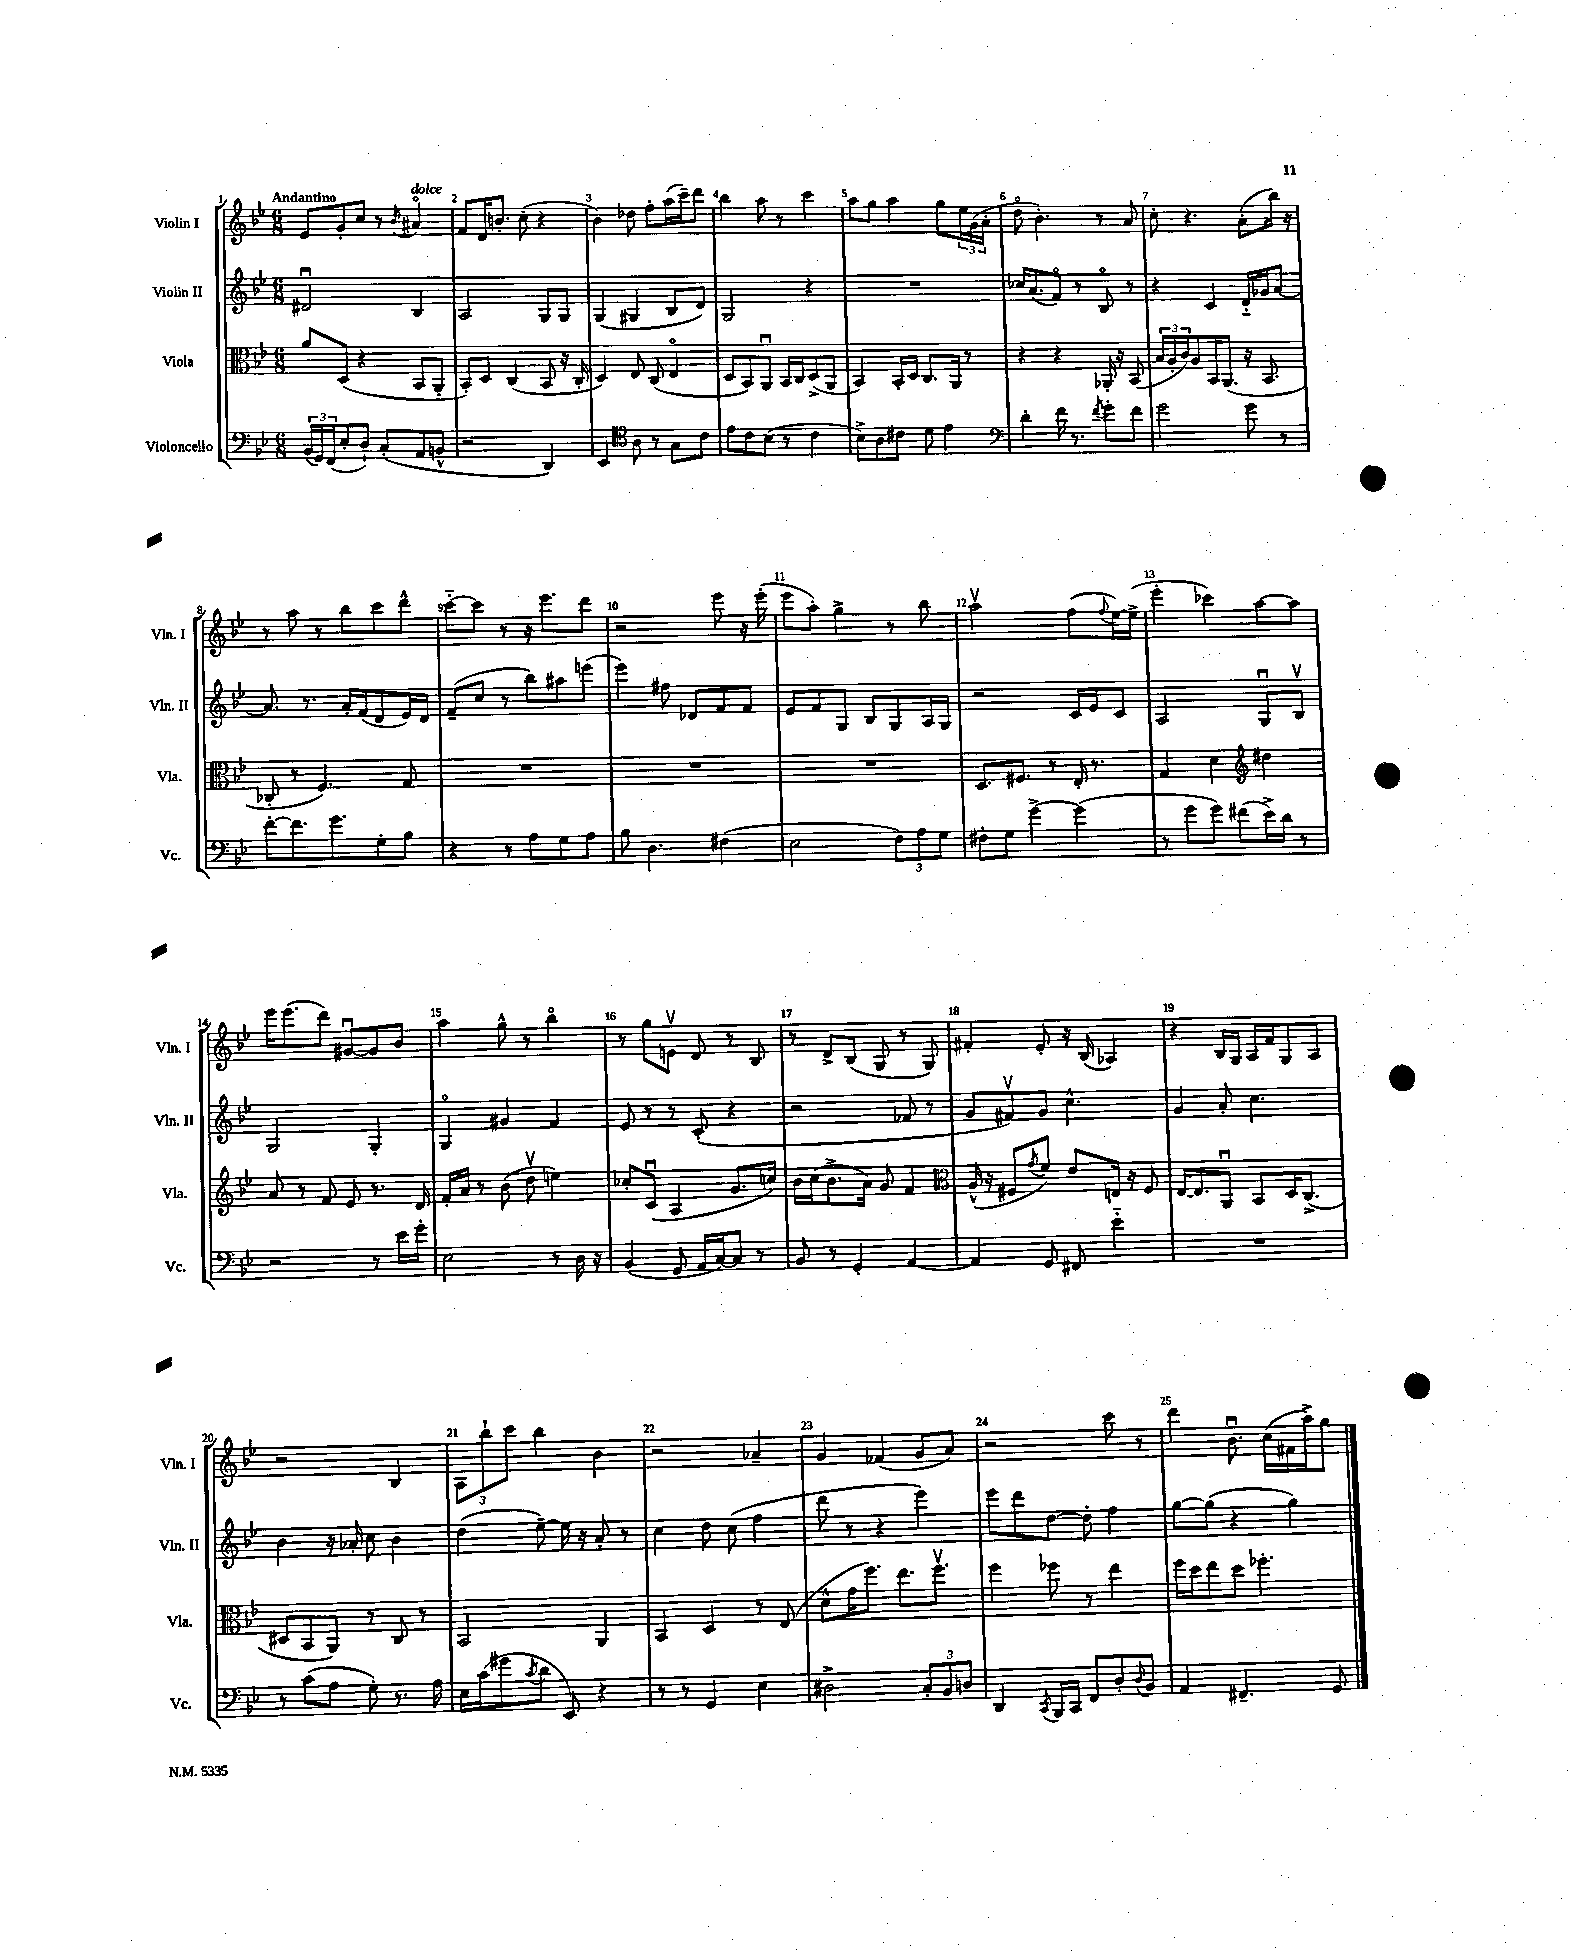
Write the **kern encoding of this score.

**kern	**kern	**kern	**kern
*staff4	*staff3	*staff2	*staff1
*clefF4	*clefC3	*clefG2	*clefG2
*k[b-e-]	*k[b-e-]	*k[b-e-]	*k[b-e-]
*M6/8	*M6/8	*M6/8	*M6/8
(24BB-/LL	8a/L	2d#u/	8e-/L
24GG/)	.	.	.
(24FF/J	.	.	.
8E-'/	(8D/J	.	8g'/
8D`/J)	4r	.	8cc/J
(8C'/L	.	.	8r
.	.	.	8qb-/
8AA/	8BB-/L	4B-/	4a#o/
8BB^^/J	8AA'/J	.	.
=	=	=	=
2r	8BB-'/L)	2A/	8f/L
.	8D/J	.	16d/K
.	.	.	8.b'/J
.	(4C/	.	.
.	.	.	(8cc'\
4DD/)	8BB-/	8G/L	4r
.	16r	8G/J	.
.	16C'/	.	.
=	=	=	=
4EE-/	4D/)	(4G/	4b-\)
*clefC4	*	*	*
8A\	8E-/	4G#/	8dd-\
8r	(8C/	.	8ff'\L
8G\L	4E-o/	8B-/L	(16aa\L
.	.	.	16ccc~\J)
8c\J	.	8d/J)	8ddd\J
=	=	=	=
8e-\L	8D/L	2G/	4bb-\
8c\	8BB-/)	.	.
(8B-\J	8AAu/J	.	8aa\
8r	16BB-/LL	.	8r
.	16C/J	.	.
4c\	(8D^/	4r	4ccc\
.	8AA/J	.	.
=	=	=	=
8B-^\L)	4BB-/)	2.r	8aa\L
8A\	.	.	8gg\J
8c#\J	16BB-'/LL	.	4aa\
.	16D/JJ	.	.
8d\	8.C/L	.	.
4e-\	.	.	8gg\L
.	16AA/Jk	.	.
.	8r	.	24ee-\L
.	.	.	(24g\
.	.	.	24a'\JJ
=	=	=	=
*clefF4	*	*	*
4d'\	4r	16cc-/LK	8ddo\
.	.	(8.a/	.
.	.	.	4.b-'\)
16f\	4r	8fo/J)	.
8.r	.	.	.
.	.	8r	.
8qf/	.	.	.
8g'\L	16AA-'/	8B-o/	8r
.	16r	.	.
8f\J	(8BB-/	8r	8a/
=	=	=	=
2g\	24B-/LL	4r	8cc'\
.	24A'/	.	.
.	24c/J)	.	.
.	8A/	.	4.r
.	16BB-/K	4c/	.
.	(8.AA/J	.	.
8g\	16r	16d'~/LL	(8a'\L
.	8.BB-/	16g-/J	.
8r	.	[8a/J	16bb-\Jk)
.	.	.	16r
=	=	=	=
[8f'\L	8C-'/	8.a/]	8r
8.f\]	8r	.	8aa\
.	.	8.r	.
.	4.F/)	.	8r
8.g\	.	.	.
.	.	16a'/LL	8bb-\L
.	.	(16f/J	.
8G'\	.	8d/	8ccc\
8B-\J	8G/	16e-/L)	8ddd^^\J
.	.	16d/JJ	.
=	=	=	=
4r	2.r	(8f~/L	[8ccc'~\L
.	.	8cc/J	8ccc\]J
8r	.	8r	8r
8A\L	.	8bb-\L)	16r
.	.	.	8.eee-\L
8G\	.	8aa#\	.
8A\J	.	(8eee\J	8ddd\J
=	=	=	=
8B-\	2.r	4eee-\)	2r
4.D\	.	.	.
.	.	8ff#\	.
.	.	8d-/L	.
(4F#\	.	8f/	8eee-\
.	.	8f/J	16r
.	.	.	(16eee-'\
=	=	=	=
2E-\	2.r	8e-/L	8eee-\L
.	.	8f/	8aa'\J)
.	.	8G/J	4gg^\
.	.	8B-/L	.
12F\L)	.	8G/	8r
12A\	.	.	.
.	.	16A/L	8bb-\
12G\J	.	.	.
.	.	16G/JJ	.
=	=	=	=
8F#'\L	8.D/L	2r	2aav\
8G\J	.	.	.
.	8.F#/J	.	.
[4g^\	.	.	.
.	8r	.	.
(4g\]	16E-'/	16c/LL	(8ff\L
.	8.r	16e-/J	.
.	.	.	8qqff/
.	.	8c/J	[16ee-\L)
.	.	.	(16ee-^\]JJ
=	=	=	=
8r	4G/	2A/	4eee-'\
8g\L	.	.	.
8g\J)	4d\	.	4ccc-\)
(8f#\L	.	.	.
*	*clefG2	*	*
16e-^\L)	4dd#\	8Gu/L	[8aa\L
16d\JJ	.	.	.
8r	.	8B-v/J	8aa\]J
=	=	=	=
2r	8a/	2G/	16eee-\LK
.	.	.	(8.eee-\
.	8r	.	.
.	8f/	.	8ddd\J)
.	8e-/	.	[8g#u/L
8r	8.r	4G'/	8g#/]
16e-\LL	.	.	8b-/J
16g'\JJ	16d/	.	.
=	=	=	=
2E-\	16f'/LL	4Go/	4aa\
.	16a/JJ	.	.
.	8r	.	.
.	(8b-\	4g#/	8gg^^\
.	8ddv\	.	8r
8r	4ee\)	4f/	4bb-o\
16D\	.	.	.
16r	.	.	.
=	=	=	=
(4BB-/	8cc-'/L	8e-/	8r
.	(8cu/J	8r	8gg\L
8GG/	4A/	8r	8ev\J
16AA/LL	.	(8c'/	8d/
[16C/J)	.	.	.
8C/]J	8.g/L	4r	8r
8r	.	.	8B-/
.	16cc/Jk)	.	.
=	=	=	=
8BB-/	16b-\LL	2r	8r
.	(16cc\J	.	.
8r	8.b-^\	.	8d^/L
4GG'/	.	.	(8B-/J
.	16a\Jk)	.	.
.	8g/	.	8G/
[4AA/	4f/	8f-/	8r
.	.	8r	8G/)
=	=	=	=
*	*clefC3	*	*
4AA/]	(16A^^/	8g/L	4f#'/
.	16r	.	.
.	8F#/L	8f#v/)	.
.	8qg/	.	.
8GG/	8f/J)	8g/J	8e-'/
8FF#/	8e-/L	4.cc^^\	16r
.	.	.	(16B-/
4e-'~\	16E/Jk	.	4A-/)
.	16r	.	.
.	8F#/	.	.
=	=	=	=
2.r	[16E-/LK	4g/	4r
.	8.E-/]	.	.
.	8AAu/J	8a'/	16B-/LL
.	.	.	16G/JJ
.	8BB-/L	4.cc\	16A/LL
.	.	.	16f/J
.	16D/K	.	8G/
.	(8.C^/J	.	.
.	.	.	8A/J
=	=	=	=
8r	8D#/L	4b-\	2r
(8c\L	8BB-/	.	.
8A\J	8AA/J)	16r	.
.	.	16a-'/	.
8G'\)	8r	8cc\	.
8.r	8C/	4b-\	4B-/
.	8r	.	.
16A\	.	.	.
=	=	=	=
16E-\LL	2BB-/	(4dd\	12A\L
(16c\J	.	.	.
.	.	.	12bb-`\
8g#\	.	.	.
.	.	.	12ccc\J
8qc/	.	.	.
8d\J	.	[8ee-~\)	4bb-\
8EE-/)	.	16ee-\]	.
.	.	16r	.
4r	4AA/	8a'/	4b-\
.	.	8r	.
=	=	=	=
8r	4BB-/	4cc\	2r
8r	.	.	.
4GG/	4D/	8dd\	.
.	.	(8cc\	.
4E-\	8r	4ff\	4a-~/
.	(8E-/	.	.
=	=	=	=
2D#^\	8d^^\L	8ddd\	4g/
.	16g\K	8r	.
.	8.ff\J)	.	.
.	.	4r	(4f-/
.	8.ee-\L	.	.
12C'/L	.	4eee-\)	8g/L
.	8.ffv\J	.	.
12BB-/	.	.	.
.	.	.	8a/J)
12D/J	.	.	.
=	=	=	=
4DD/	4ff\	8eee-\L	2r
.	.	8ddd\	.
8qCC/	.	.	.
16BBB-/LL	8ff-\	[8dd\J	.
16CC/JJ	.	.	.
8FF/L	8r	8dd'\]	.
8D'/	4ee-\	4ff\	8ccc\
8qqD/	.	.	.
8BB-/J	.	.	8r
=	=	=	=
4AA/	16ff\LL	[8gg\L	4ddd\
.	16dd\J	.	.
.	8ee-\	(8gg\]J	.
4.FF#~/	8dd\J	4r	8.b-u\
.	4.ff-'\	.	.
.	.	.	(16cc\LL
.	.	4gg\)	16f#\
.	.	.	16aa^\J)
8GG/	.	.	8gg\J
==	==	==	==
*-	*-	*-	*-
